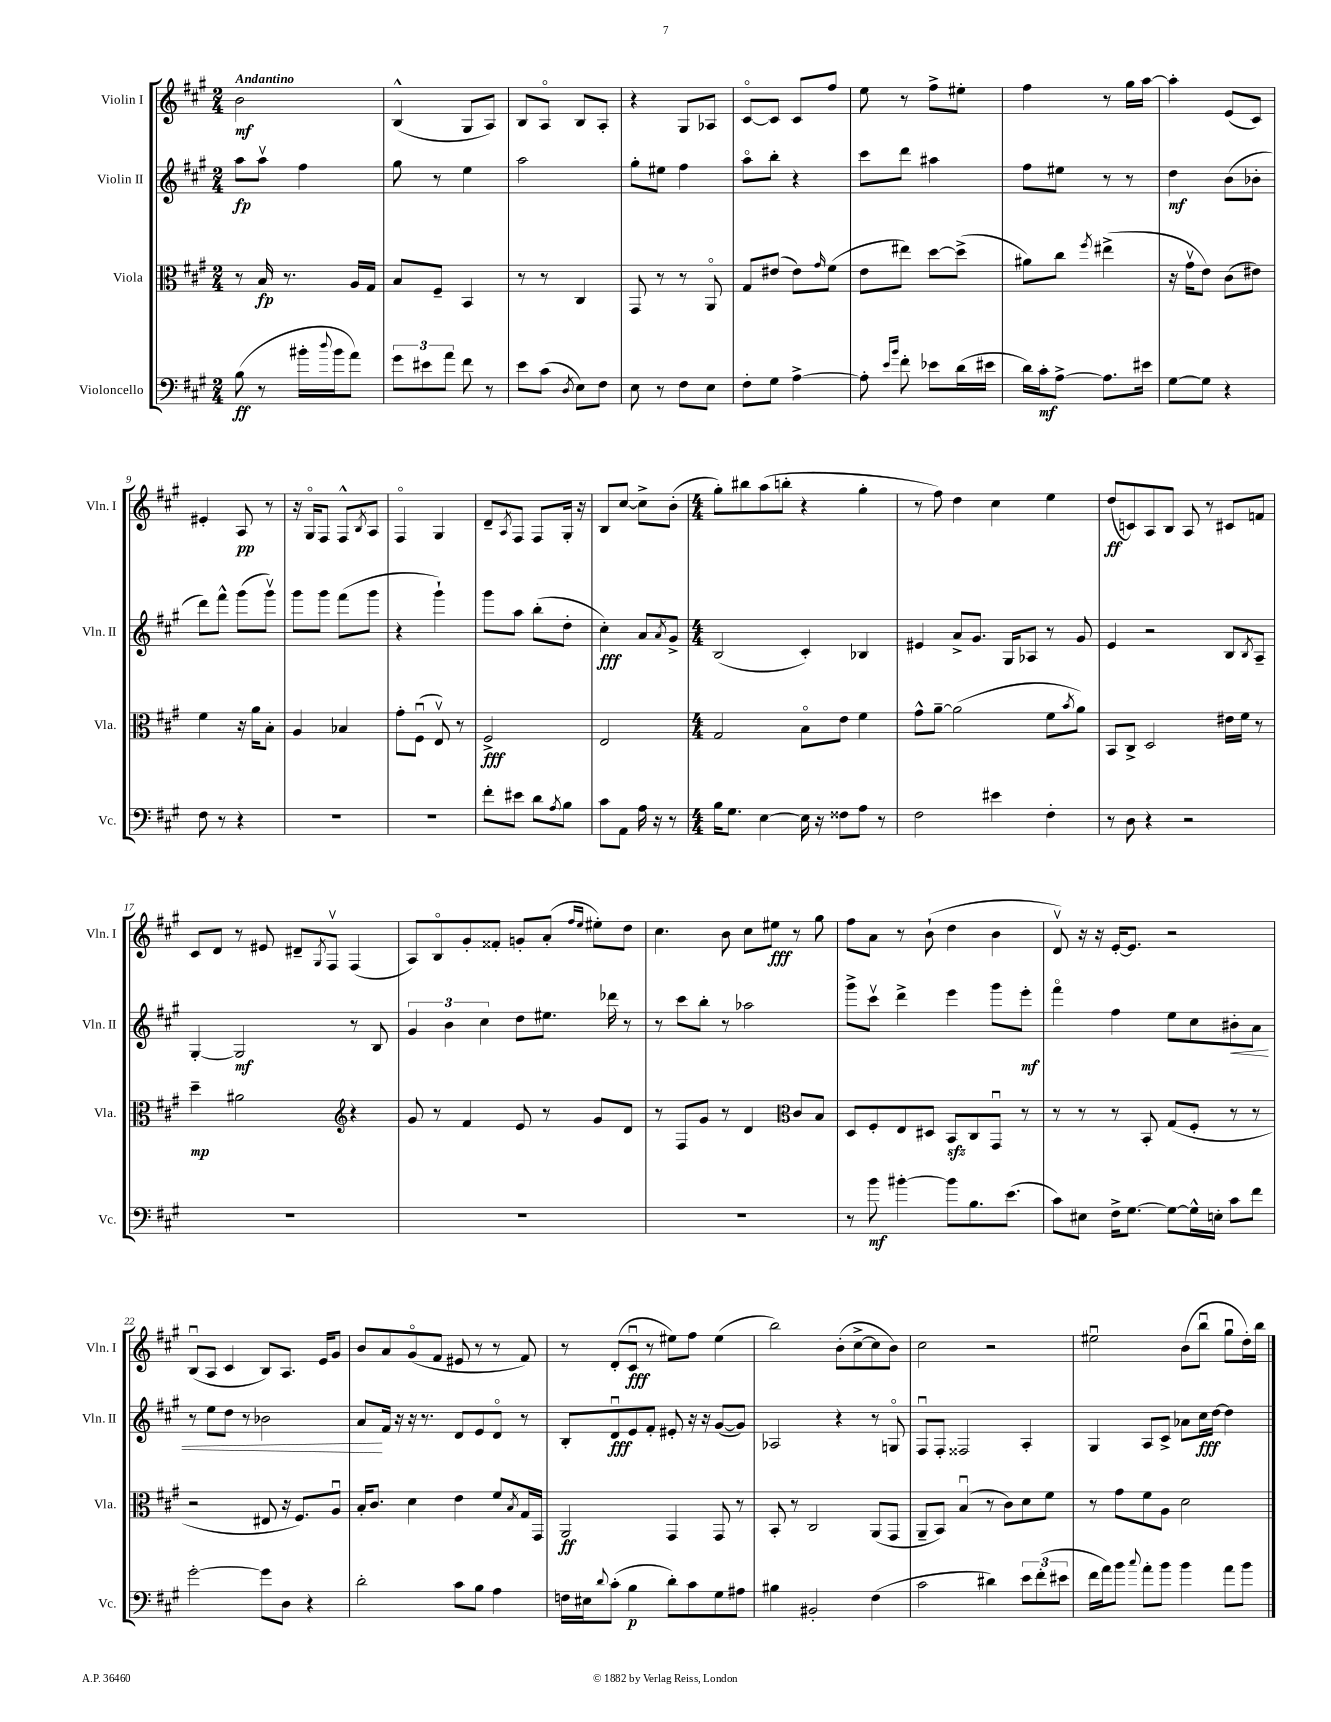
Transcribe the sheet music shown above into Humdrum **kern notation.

**kern	**kern	**kern	**kern
*staff4	*staff3	*staff2	*staff1
*clefF4	*clefC3	*clefG2	*clefG2
*k[f#c#g#]	*k[f#c#g#]	*k[f#c#g#]	*k[f#c#g#]
*M2/4	*M2/4	*M2/4	*M2/4
(8B	8r	8aa	2b
8r	16B	8aav	.
.	8.r	.	.
16b#'	.	4ff#	.
8qqdd	.	.	.
16b#	.	.	.
8a)	16A	.	.
.	16G#	.	.
=	=	=	=
12g#	8B	8gg#	(4B^^
12e#	.	.	.
.	8F#~	8r	.
12a	.	.	.
8f#	4BB	4ee	8G#
8r	.	.	8A)
=	=	=	=
8e	8r	2aa	8B
(8c#	8r	.	8Ao
8qD	.	.	.
8E)	4C#	.	8B
8F#	.	.	8A'
=	=	=	=
8E	8GG#	8gg#'	4r
8r	8r	8ee#	.
8F#	8r	4ff#	8G#
8E	8AAo	.	8A-
=	=	=	=
8F#'	8G#	8aao	[8c#o
8G#	(8e#	8bb'	8c#]
[4A^	8e#)	4r	8c#
.	16qqg#	.	.
.	(8f#	.	8ff#
=	=	=	=
8A']	8e	8ccc#	8ee
16qqe	.	.	.
16qqb	.	.	.
8f#'	8ee#)	8ddd	8r
8e-	[8dd	4aa#	8ff#^
(16d	(8dd^]	.	8ee#'
16e#	.	.	.
=	=	=	=
16d)	8a#)	8ff#	4ff#
16c#'	.	.	.
[8A^	8cc#	8ee#	.
.	8qff#	.	.
8.A]	(4ee#^	8r	8r
.	.	8r	16gg#
16e#	.	.	[16aa
=	=	=	=
[8G#	16r	4dd	4aa']
.	16g#v	.	.
8G#]	8e)	.	.
4r	(8c#	(8b	(8e
.	8e#)	8b-'	8c#)
=	=	=	=
8F#	4f#	8ddd)	4e#'
8r	.	8fff#^^	.
4r	16r	(8ggg#	8A
.	16a	.	.
.	8B'	8ggg#v)	8r
=	=	=	=
2r	4A	8ggg#	16r
.	.	.	16G#o
.	.	8ggg#	8F#
.	4B-	(8fff#	8F#^^
.	.	.	8qB
.	.	8ggg#	8A
=	=	=	=
2r	8g#'	4r	4F#o
.	(8F#u	.	.
.	8Ev)	4ggg#`)	4G#
.	8r	.	.
=	=	=	=
8f#'	2F#^	8ggg#	8d~
.	.	.	8qA
8e#	.	8aa	8F#
8d	.	(8bb'	8F#
8qA	.	.	.
8B	.	8dd'	16G#'
.	.	.	16r
=	=	=	=
8c#	2E	4cc#')	8B
8AA	.	.	[8cc#
16A	.	8a	8cc#^]
16r	.	.	.
.	.	8qa	.
8r	.	8g#^	(8b'
=	=	=	=
*M4/4	*M4/4	*M4/4	*M4/4
16B	2G#	(2B	8gg#')
8.G#	.	.	.
.	.	.	8bb#
[4E	.	.	(8aa
.	.	.	8bb'
16E]	8Bo	4c#')	4r
16r	.	.	.
8F##	8e	.	.
8A	4f#	4B-	4gg#'
8r	.	.	.
=	=	=	=
2F#	8g#^^	4e#	8r
.	[8a~	.	8ff#)
.	(2a]	8a^	4dd
.	.	8.g#	.
4e#	.	.	4cc#
.	.	16G#	.
.	.	8A-	.
4F#'	8f#	8r	4ee
.	8qb	.	.
.	8a)	8g#	.
=	=	=	=
8r	8BB	4e	(8dd
8D	8C#^	.	8c)
4r	2D	2r	8A
.	.	.	8B
2r	.	.	8A
.	.	.	8r
.	16e#	8B	8c#
.	16f#	.	.
.	.	8qB	.
.	8r	8A~	8f
=	=	=	=
1r	4dd~	[4G#'	8c#
.	.	.	8d
.	2a#	2G#]	8r
.	.	.	8e#
.	.	.	8d#~
.	.	.	8qG#
.	.	.	8F#v
.	4r	8r	(4F#
.	.	8B	.
=	=	=	=
*	*clefG2	*	*
1r	8g#	6g#	8A)
.	8r	.	8Bo
.	.	6b	.
.	4f#	.	8g#'
.	.	6cc#	.
.	.	.	8f##'
.	8e	8dd	8g'
.	8r	8.ee#	(8a'
.	.	.	16qqff#
.	.	.	16qqee
.	8g#	.	8ee#')
.	.	16ddd-	.
.	8d	8r	8dd
=	=	=	=
1r	8r	8r	4.cc#
.	8F#	8ccc#	.
.	8g#	8bb'	.
.	8r	8r	8b
.	4d	2aa-	8cc#
.	.	.	8ee#
.	8c#	.	8r
.	8B	.	8gg#
=	=	=	=
*	*clefC3	*	*
8r	8D	8ggg#^	8ff#
8b	8F#'	8ccc#v	8a
[4b#'	8E	4ddd^	8r
.	8D#	.	(8b`
8b#]	8BB	4eee	4dd
8.B	8C#	.	.
.	8GG#u	8ggg#	4b
(8.e	.	.	.
.	8r	8eee'	.
=	=	=	=
8c#)	8r	4fff#o	8dv)
8E#	8r	.	16r
.	.	.	16r
16F#^	8r	4ff#	[16e'
[8.G#	.	.	8.e]
.	8BB'	.	.
8G#_	(8G#	8ee	2r
16G#^^]	8F#'	8cc#	.
16E'	.	.	.
8c#	8r	8b#'	.
8f#	8r	8a	.
=	=	=	=
[2g#'	2r	8r	(8Bu
.	.	8ee	8A
.	.	8dd	4c#
.	.	8r	.
8g#]	8E#	2b-	8B)
8D	16r	.	8.A
.	8.F#)	.	.
4r	.	.	.
.	.	.	16e
.	8Au	.	8g#
=	=	=	=
2d'	16B'	8a	8b
.	8.c#	.	.
.	.	16f#	8a
.	.	16r	.
.	4d	16r	(8g#o
.	.	8.r	.
.	.	.	8f#
8c#	4e	8d	8e#
8B	.	8e	8r
4A	8f#	8do	8r
.	8qB	.	.
.	16G#	8r	8f#)
.	16GG#	.	.
=	=	=	=
16F	2AA	8B'	8r
16E#	.	.	.
8qqd	.	.	.
(8c#'	.	8du	(8d'
4B	.	8e	8c#u
.	.	8f#'	8r
8d')	4GG#	8e#'	8ee#)
8c#	.	16r	8ff#
.	.	16r	.
8G#	8GG#	([8g#	(4ee#
8A#	8r	8g#])	.
=	=	=	=
4B#	8BB'	2A-	2bb)
.	8r	.	.
2BB#'	2C#	.	.
.	.	4r	(8b'
.	.	.	[8cc#^
(4F#	(8AA	8r	8cc#]
.	8GG#	8Go	8b)
=	=	=	=
2c#	8AA~	8F#u	2cc#
.	8BB)	8F#'	.
.	(4Bu	2F##	.
4d#)	8r	.	2r
.	8c#)	.	.
12e	8d	4A'	.
(12f#'	.	.	.
.	8f#	.	.
12e#	.	.	.
=	=	=	=
16f#	8r	4G#	2ee#u
16a)	.	.	.
8b	8g#	.	.
8qqcc#	.	.	.
8a'	8f#	8A	.
8b	8A	8c#^	.
4b	2d	8a-	(8b
.	.	16cc#	8bbu
.	.	[16dd	.
8a	.	4dd]	8gg#u
8b	.	.	16dd')
.	.	.	16bb
==	==	==	==
*-	*-	*-	*-
